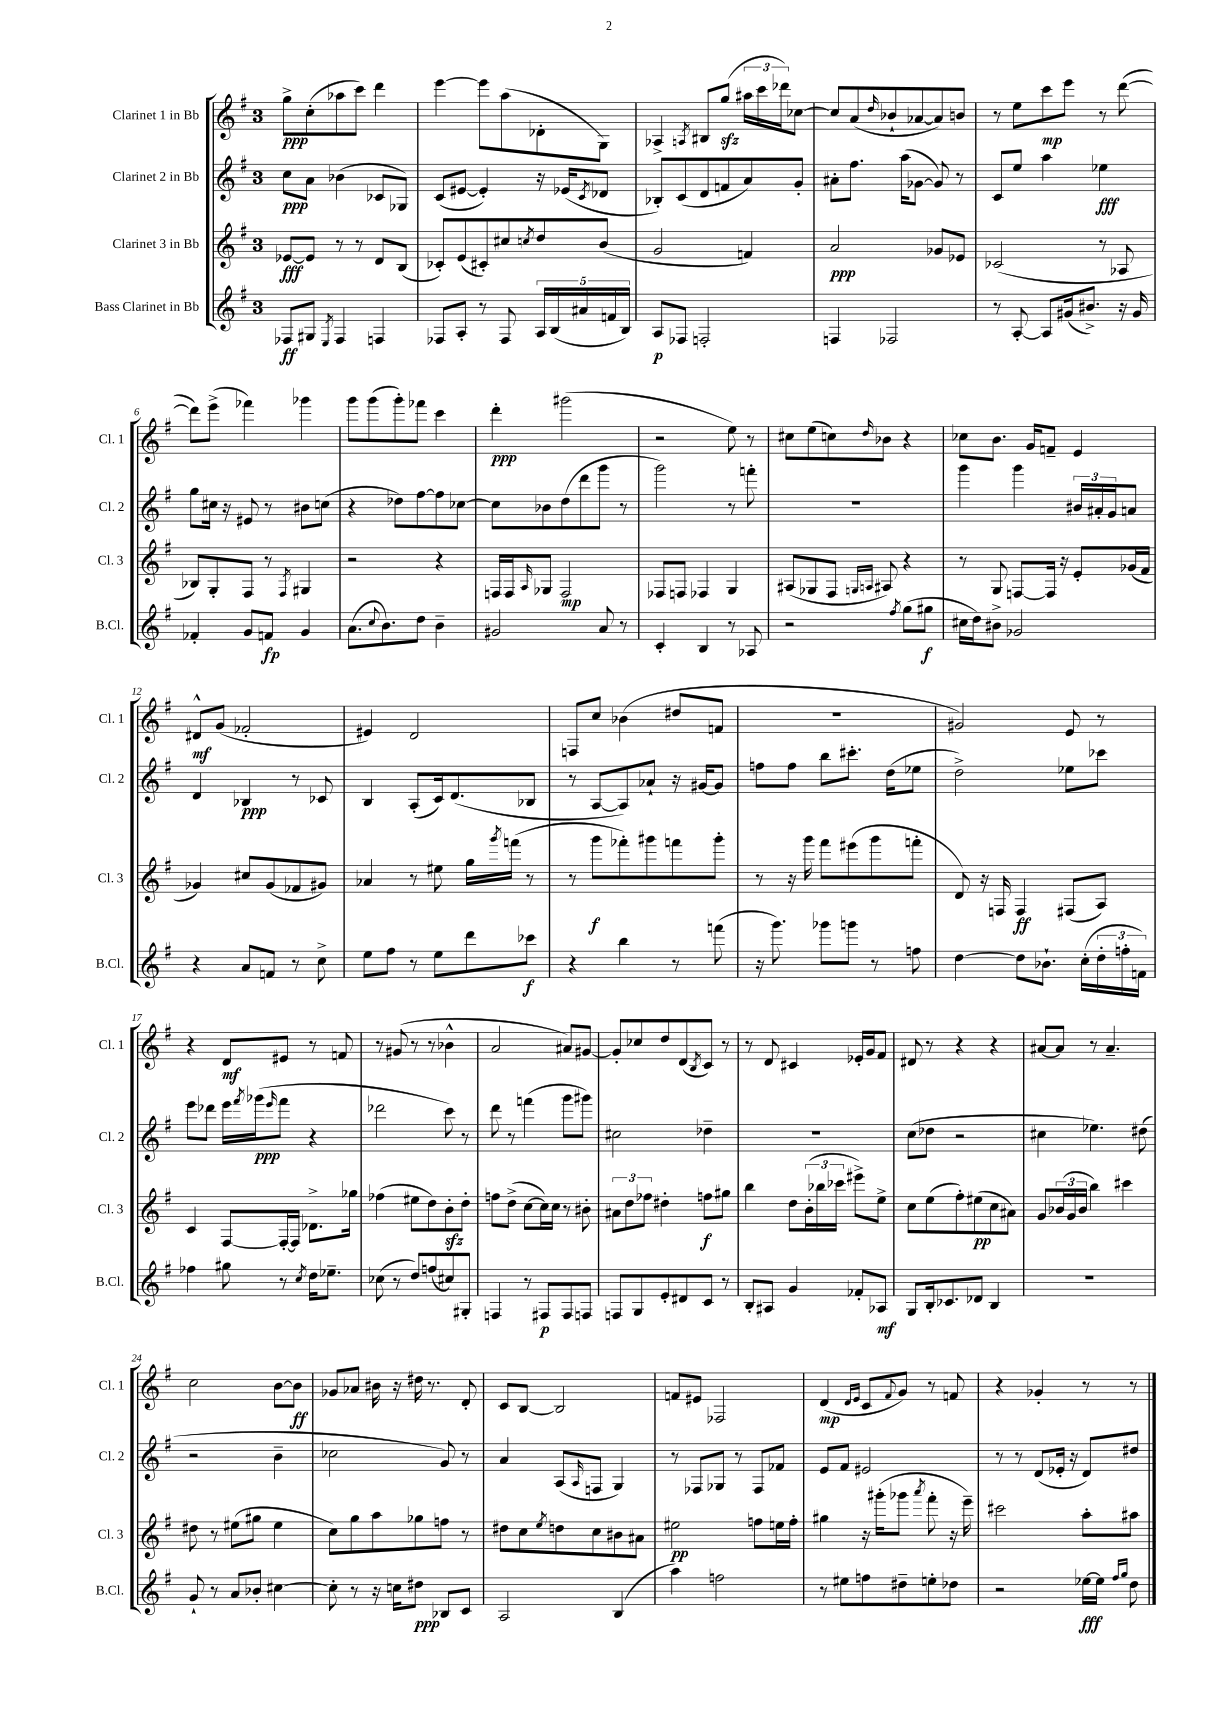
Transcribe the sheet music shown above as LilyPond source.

<<
\new StaffGroup <<
\new Staff = "s0" \with { instrumentName = "Clarinet 1 in Bb" shortInstrumentName = "Cl. 1" } {
    \clef treble \key g \major \once \override Staff.TimeSignature.style = #'single-digit \time 3/4
    g''8->\ppp c''8-.( aes''8 c'''8) d'''4 |
    e'''4~ e'''8 a''8( des'8-. g8) |
    aes4-> \acciaccatura { a8 } bis8 g''8\sfz( \tuplet 3/2 { ais''16 c'''16 des'''16) } ces''8~ |
    ces''8 a'8( \grace { d''16 } bes'8-! aes'8~ aes'8) b'8 |
    r8 e''8 c'''8\mp e'''8 r8 d'''8~( |
    d'''8) e'''8->( fes'''4) ges'''4 |
    g'''8 g'''8( g'''8-.) fes'''8 c'''4 |
    d'''4-.\ppp gis'''2( |
    r2 e''8) r8 |
    cis''8 e''8( c''8) \grace { d''16 } bes'8 r4 |
    ces''8 b'8. g'16 f'8-- e'4 |
    dis'8-^\mf g'8( fes'2-. |
    eis'4) d'2 |
    f8 c''8 bes'4( dis''8 f'8 |
    R2. |
    gis'2) e'8 r8 |
    r4 d'8\mf eis'8 r8 f'8 |
    r8 gis'8( r8 r8 bes'4-^ |
    a'2 ais'8) gis'8~ |
    gis'8-. ces''8 d''8 d'8( \acciaccatura { b8 } c'8) r8 |
    r8 d'8 cis'4 ees'16-. g'16 fis'8 |
    dis'8 r8 r4 r4 |
    ais'8~ ais'8 r8 ais'4.-- |
    c''2 b'8~ b'8\ff |
    ges'8 aes'8 bis'16 r16 dis''16 r8. d'8-. |
    c'8 b8~ b2 |
    f'8 eis'8 fes2 |
    d'4\mp( \grace { d'16 e'16 } c'8 \appoggiatura { fis'8 } g'8) r8 f'8 |
    r4 ges'4-. r8 r8 \bar "|." |
}
\new Staff = "s1" \with { instrumentName = "Clarinet 2 in Bb" shortInstrumentName = "Cl. 2" } {
    \clef treble \key g \major \once \override Staff.TimeSignature.style = #'single-digit \time 3/4
    c''8\ppp a'8 bes'4( ces'8 ges8) |
    c'8( eis'8~ eis'4-.) r16 ees'16( \acciaccatura { c'8 } des'8 |
    bes8-.) c'8( d'8 f'8 a'8) g'8-. |
    ais'8-. fis''8. a''16( ges'8~ ges'8) r8 |
    c'8 e''8 a''4 ees''4\fff |
    g''8 cis''16 r16 eis'8 r8 bis'8 c''8( |
    r4 des''8) fis''8~ fis''8 ces''8~ |
    ces''8 bes'8 d''8( d'''8 g'''8 r8 |
    g'''2) r8 f'''8-. |
    R2. |
    g'''4 g'''4 \tuplet 3/2 { bis'16 ais'16-. g'16 } a'8 |
    d'4 bes4\ppp r8 ces'8 |
    b4 a8-.( c'16) d'8.( bes8 |
    r8 a8~ a8) aes'8-! r16 gis'16~ gis'8 |
    f''8 f''8 b''8 cis'''8.-. d''16( ees''8 |
    d''2->) ees''8 ces'''8 |
    e'''8 des'''8 e'''16 \acciaccatura { fis'''8 } ges'''16\ppp( \grace { e'''16 } fis'''8 r4 |
    des'''2 c'''8) r8 |
    d'''8 r8 f'''4( g'''8 gis'''8) |
    cis''2 des''4-- |
    R2. |
    c''8( des''8 r2 |
    cis''4 ees''4.) dis''8( |
    r2 b'4-- |
    ces''2 g'8) r8 |
    a'4 a8( \grace { a16 } f8 g4) |
    r8 fes8 ges8 r8 fes8 fes'8 |
    e'8 fis'8 eis'2 |
    r8 r8 d'8( ees'16-. r16 d'8) dis''8 \bar "|." |
}
\new Staff = "s2" \with { instrumentName = "Clarinet 3 in Bb" shortInstrumentName = "Cl. 3" } {
    \clef treble \key g \major \once \override Staff.TimeSignature.style = #'single-digit \time 3/4
    ees'8~\fff ees'8 r8 r8 d'8 b8( |
    ces'8-.) e'8( cis'8-.) cis''8 \acciaccatura { c''8 } d''8 b'8( |
    g'2 f'4) |
    a'2\ppp ges'8 ees'8 |
    ces'2( r8 aes8 |
    bes8) g8-. fis8 r8 \acciaccatura { fis8 } gis4 |
    r2 r4 |
    f16 f16 \grace { a16 } ges8 f2\mp |
    fes8 f8 fes4 g4 |
    ais8( ges8 fis8 \grace { g16 a16 } ais8) r4 |
    r8 g8 f8~ f16 r16 e'8-. ges'16( fis'16 |
    ges'4) cis''8 ges'8( fes'8 gis'8) |
    aes'4 r8 eis''8 g''16 \acciaccatura { g'''8 } f'''16( r8 |
    r8 g'''8\f fes'''8-.) gis'''8 f'''8 gis'''8-. |
    r8 r16 g'''16 fis'''8 eis'''8( g'''8 f'''8-. |
    d'8) r16 f16 f4\ff fis8( a8) |
    c'4 fis8~ fis16~-. fis16 des'8.-> ges''16 |
    fes''4( eis''8 d''8) b'8-.\sfz d''8-. |
    f''8 d''8->( c''8~ c''16) c''16 r8 bis'8-. |
    \tuplet 3/2 { ais'8 d''8 fes''8 } dis''4-. f''8\f gis''8 |
    b''4 d''8 \tuplet 3/2 { b'16-.( bes''16 ces'''16 } eis'''8->) e''8-> |
    c''8 e''8( fis''8-.) eis''8\pp( c''8 ais'8) |
    g'8 \tuplet 3/2 { bes'16( g'16 bes'16 } b''4) cis'''4 |
    dis''8 r8 eis''8( gis''8 eis''4 |
    c''8) g''8 a''8 ges''8 f''8 r8 |
    dis''8 c''8 \acciaccatura { e''8 } d''8 c''8 bis'8 ais'8 |
    eis''2\pp f''8 e''16 f''16-. |
    gis''4 r16 gis'''16-.( ges'''8 \acciaccatura { a'''8 } fis'''8-. r16 e'''16--) |
    cis'''2 a''8-. ais''8 \bar "|." |
}
\new Staff = "s3" \with { instrumentName = "Bass Clarinet in Bb" shortInstrumentName = "B.Cl." } {
    \clef treble \key g \major \once \override Staff.TimeSignature.style = #'single-digit \time 3/4
    fes8\ff gis8 \acciaccatura { e8 } fes4 f4 |
    fes8 a8-. r8 fes8 \tuplet 5/4 { a16 b16( ais'16 f'16 b16) } |
    a8\p fes8 f2-. |
    f4 fes2 |
    r8 a8~-. a8 gis'16( bis'8.->) r16 gis'16 |
    fes'4-. g'8 f'8\fp g'4 |
    a'8.( \appoggiatura { c''8 } b'8.) d''8 b'4-- |
    gis'2 a'8 r8 |
    c'4-. b4 r8 aes8 |
    r2 \acciaccatura { fis''8 } g''8( gis''8\f |
    cis''16 d''16) bis'8-> ges'2 |
    r4 a'8 f'8 r8 c''8-> |
    e''8 fis''8 r8 e''8 d'''8 ces'''8\f |
    r4 b''4 r8 f'''8( |
    r16 g'''8.) ges'''8 g'''8 r8 f''8 |
    d''4~ d''8 bes'8.-! c''16-.( \tuplet 3/2 { d''16-. f''16-. f'16) } |
    fes''4 gis''8 r8 \acciaccatura { c''8 } d''16 ees''8.-- |
    ces''8( r8 d''8) f''8( cis''8) gis8-. |
    f4 r8 fis8\p fis8 f8 |
    f8 g8 e'8-. dis'8 c'8 r8 |
    b8-. ais8 g'4 fes'8-. aes8\mf |
    g8 b16-. ces'8. des'8 b4 |
    R2. |
    g'8-! r8 a'8 bes'8-. cis''4~ |
    cis''8-. r8 r16 c''16 dis''8\ppp bes8 c'8 |
    a2 b4( |
    a''4) f''2 |
    r8 eis''8 f''8 dis''8-- e''8-. des''8 |
    r2 ees''16~\fff ees''16 \grace { fis''16 g''16 } d''8 \bar "|." |
}
>>
>>
